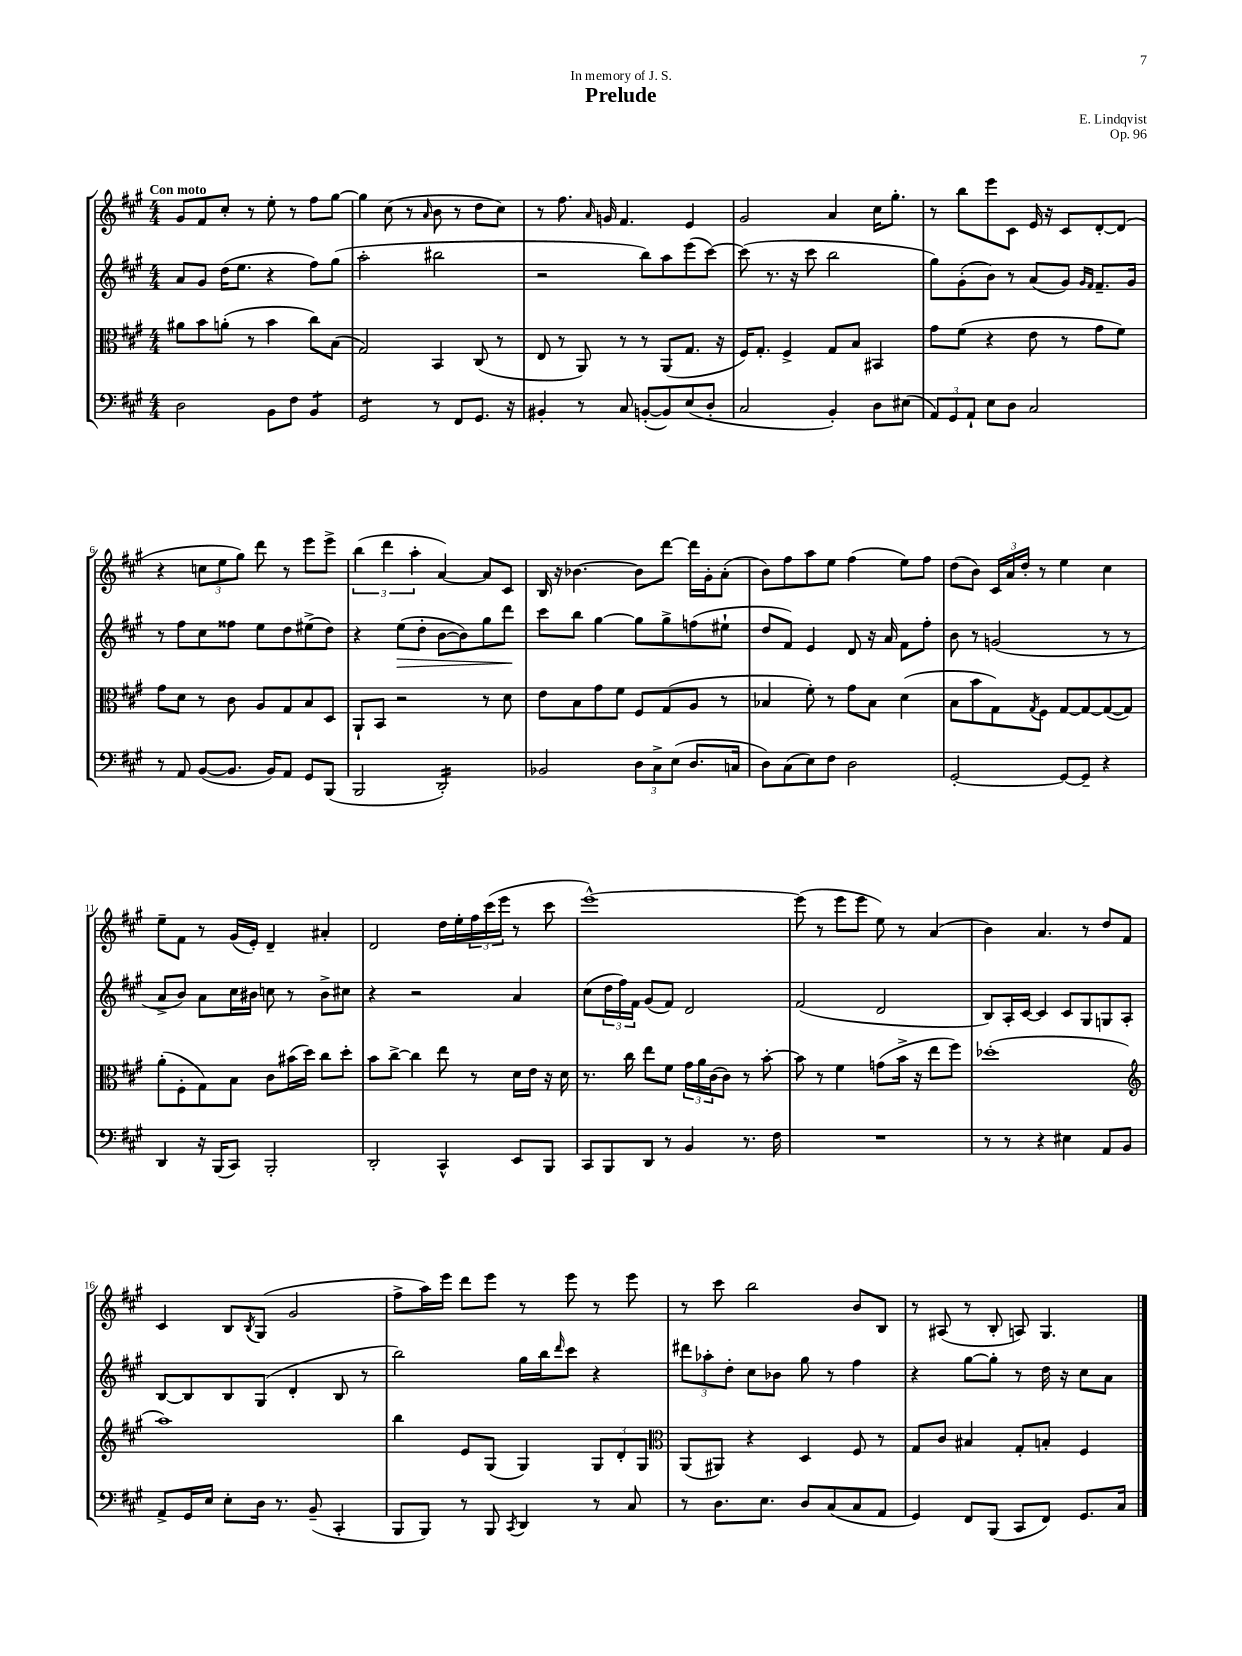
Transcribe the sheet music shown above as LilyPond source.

\header { title = "Prelude" composer = "E. Lindqvist" dedication = "In memory of J. S." opus = "Op. 96" }
<<
\new StaffGroup <<
\new Staff = "s0" {
    \clef treble \key a \major \numericTimeSignature \time 4/4 \tempo "Con moto"
    gis'8 fis'8 cis''8-. r8 e''8-. r8 fis''8 gis''8~ |
    gis''4 cis''8( r8 \grace { a'16 } b'8 r8 d''8 cis''8) |
    r8 fis''8. \grace { a'16 } g'16 fis'4. e'4 |
    gis'2 a'4 cis''16 gis''8.-. |
    r8 b''8 e'''8 cis'8 e'16 r16 cis'8 d'8~-. d'8( |
    r4 \tuplet 3/2 { c''8 e''8 gis''8) } d'''8 r8 e'''8 e'''8-> |
    \tuplet 3/2 { b''4( d'''4 a''4-. } a'4~) a'8 cis'8 |
    b16 r16 bes'4.~ bes'8 d'''8~ d'''16 gis'16-. a'8-.( |
    b'8) fis''8 a''8 e''8 fis''4( e''8) fis''8 |
    d''8( b'8) \tuplet 3/2 { cis'16 a'16 d''16-. } r8 e''4 cis''4 |
    e''8-- fis'8 r8 gis'16( e'16-.) d'4-- ais'4-. |
    d'2 d''16 e''16-. \tuplet 3/2 { fis''16 cis'''16( e'''16 } r8 cis'''8 |
    e'''1~-^) |
    e'''8( r8 e'''8 e'''8 e''8) r8 a'4( |
    b'4) a'4. r8 d''8 fis'8 |
    cis'4 b8 \acciaccatura { b8 } gis8( gis'2 |
    fis''8-> a''16) e'''16 d'''8 e'''8 r8 e'''8 r8 e'''8 |
    r8 cis'''8 b''2 b'8 b8 |
    r8 ais8( r8 b8-. a8) gis4. \bar "|." |
}
\new Staff = "s1" {
    \clef treble \key a \major \numericTimeSignature \time 4/4
    a'8 gis'8 d''16( e''8. r4 fis''8) gis''8( |
    a''2-. bis''2 |
    r2 b''8) a''8 e'''8( cis'''8~) |
    cis'''8( r8. r16 cis'''8 b''2 |
    gis''8) gis'8-.( b'8) r8 a'8( gis'8) \grace { gis'16 fis'16 } fis'8.-- gis'16 |
    r8 fis''8 cis''8 fisis''8 e''8 d''8 eis''8->( d''8) |
    r4 e''8\>( d''8-. b'8~ b'8) gis''8 d'''8\! |
    cis'''8 b''8 gis''4~ gis''8 gis''8-> f''8( eis''8-! |
    d''8 fis'8) e'4 d'8 r16 a'16 fis'8 fis''8-. |
    b'8 r8 g'2( r8 r8 |
    a'8-> b'8) a'8 cis''16 bis'16 c''8 r8 bis'8-> cis''8 |
    r4 r2 a'4 |
    cis''8( \tuplet 3/2 { d''16 fis''16) fis'16 } gis'8( fis'8) d'2 |
    fis'2( d'2 |
    b8) a16-. cis'16~ cis'4 cis'8 gis8 g8 a8-. |
    b8~ b8 b8 gis8( d'4-. b8 r8 |
    b''2) gis''16 b''16 \grace { d'''16 } cis'''8 r4 |
    \tuplet 3/2 { dis'''8 aes''8-. d''8-. } cis''8 bes'8 gis''8 r8 fis''4 |
    r4 gis''8~ gis''8-. r8 d''16 r16 cis''8 a'8 \bar "|." |
}
\new Staff = "s2" {
    \clef alto \key a \major \numericTimeSignature \time 4/4
    ais'8 b'8 a'8-.( r8 b'4 cis''8) b8( |
    gis2) b,4 cis8( r8 |
    e8 r8 a,8) r8 r8 a,8( gis8. r16 |
    fis16) gis8.-. fis4-> gis8 b8 bis,4 |
    gis'8 fis'8( r4 e'8 r8 gis'8 fis'8) |
    gis'8 d'8 r8 cis'8 a8 gis8 b8 d8 |
    a,8-! b,8 r2 r8 d'8 |
    e'8 b8 gis'8 fis'8 fis8 gis8( a8 r8 |
    bes4 fis'8-.) r8 gis'8 bes8 d'4( |
    b8 b'8 gis8) \acciaccatura { gis8 } fis8 gis8~ gis8~ gis8~( gis8) |
    a'8-.( fis8-. gis8) b8 cis'8 bis'16( d''16) cis''8 d''8-. |
    b'8 cis''8~-> cis''4 e''8 r8 d'16 e'16 r16 d'16 |
    r8. cis''16 e''8 fis'8 \tuplet 3/2 { gis'16 a'16 cis'16( } cis'8) r8 b'8~-. |
    b'8 r8 fis'4 g'8( b'16-> r16 e''8 fis''8) |
    des''1-.( |
    \clef treble a''1) |
    b''4 e'8 gis8( gis4) \tuplet 3/2 { gis8 d'8-. gis8 } |
    \clef alto a,8( ais,8) r4 d4 fis8 r8 |
    gis8 cis'8 bis4 gis8-. b8-. fis4 \bar "|." |
}
\new Staff = "s3" {
    \clef bass \key a \major \numericTimeSignature \time 4/4
    d2 b,8 fis8 b,4:8 |
    gis,2:8 r8 fis,8 gis,8. r16 |
    bis,4-. r8 cis8 b,8~-.( b,8) e8( d8-. |
    cis2 b,4-.) d8 eis8( |
    \tuplet 3/2 { a,8) gis,8 a,8-! } e8 d8 cis2 |
    r8 a,8 b,8~( b,8. b,16) a,8 gis,8 b,,8( |
    b,,2 d,2:16-.) |
    bes,2 \tuplet 3/2 { d8 cis8-> e8( } d8. c16 |
    d8) cis8( e8) fis8 d2 |
    gis,2~-. gis,8~ gis,8-- r4 |
    d,4 r16 b,,16( cis,8) b,,2-. |
    d,2-. cis,4-^ e,8 b,,8 |
    cis,8 b,,8 d,8 r8 b,4 r8. fis16 |
    R1 |
    r8 r8 r4 eis4 a,8 b,8 |
    a,8-> gis,16 e16 e8-. d16 r8. b,8--( cis,4-. |
    b,,8 b,,8) r8 b,,8 \acciaccatura { cis,8 } d,4 r8 cis8 |
    r8 d8. e8. d8 cis8( cis8 a,8 |
    gis,4) fis,8 b,,8( cis,8 fis,8) gis,8. cis16 \bar "|." |
}
>>
>>
